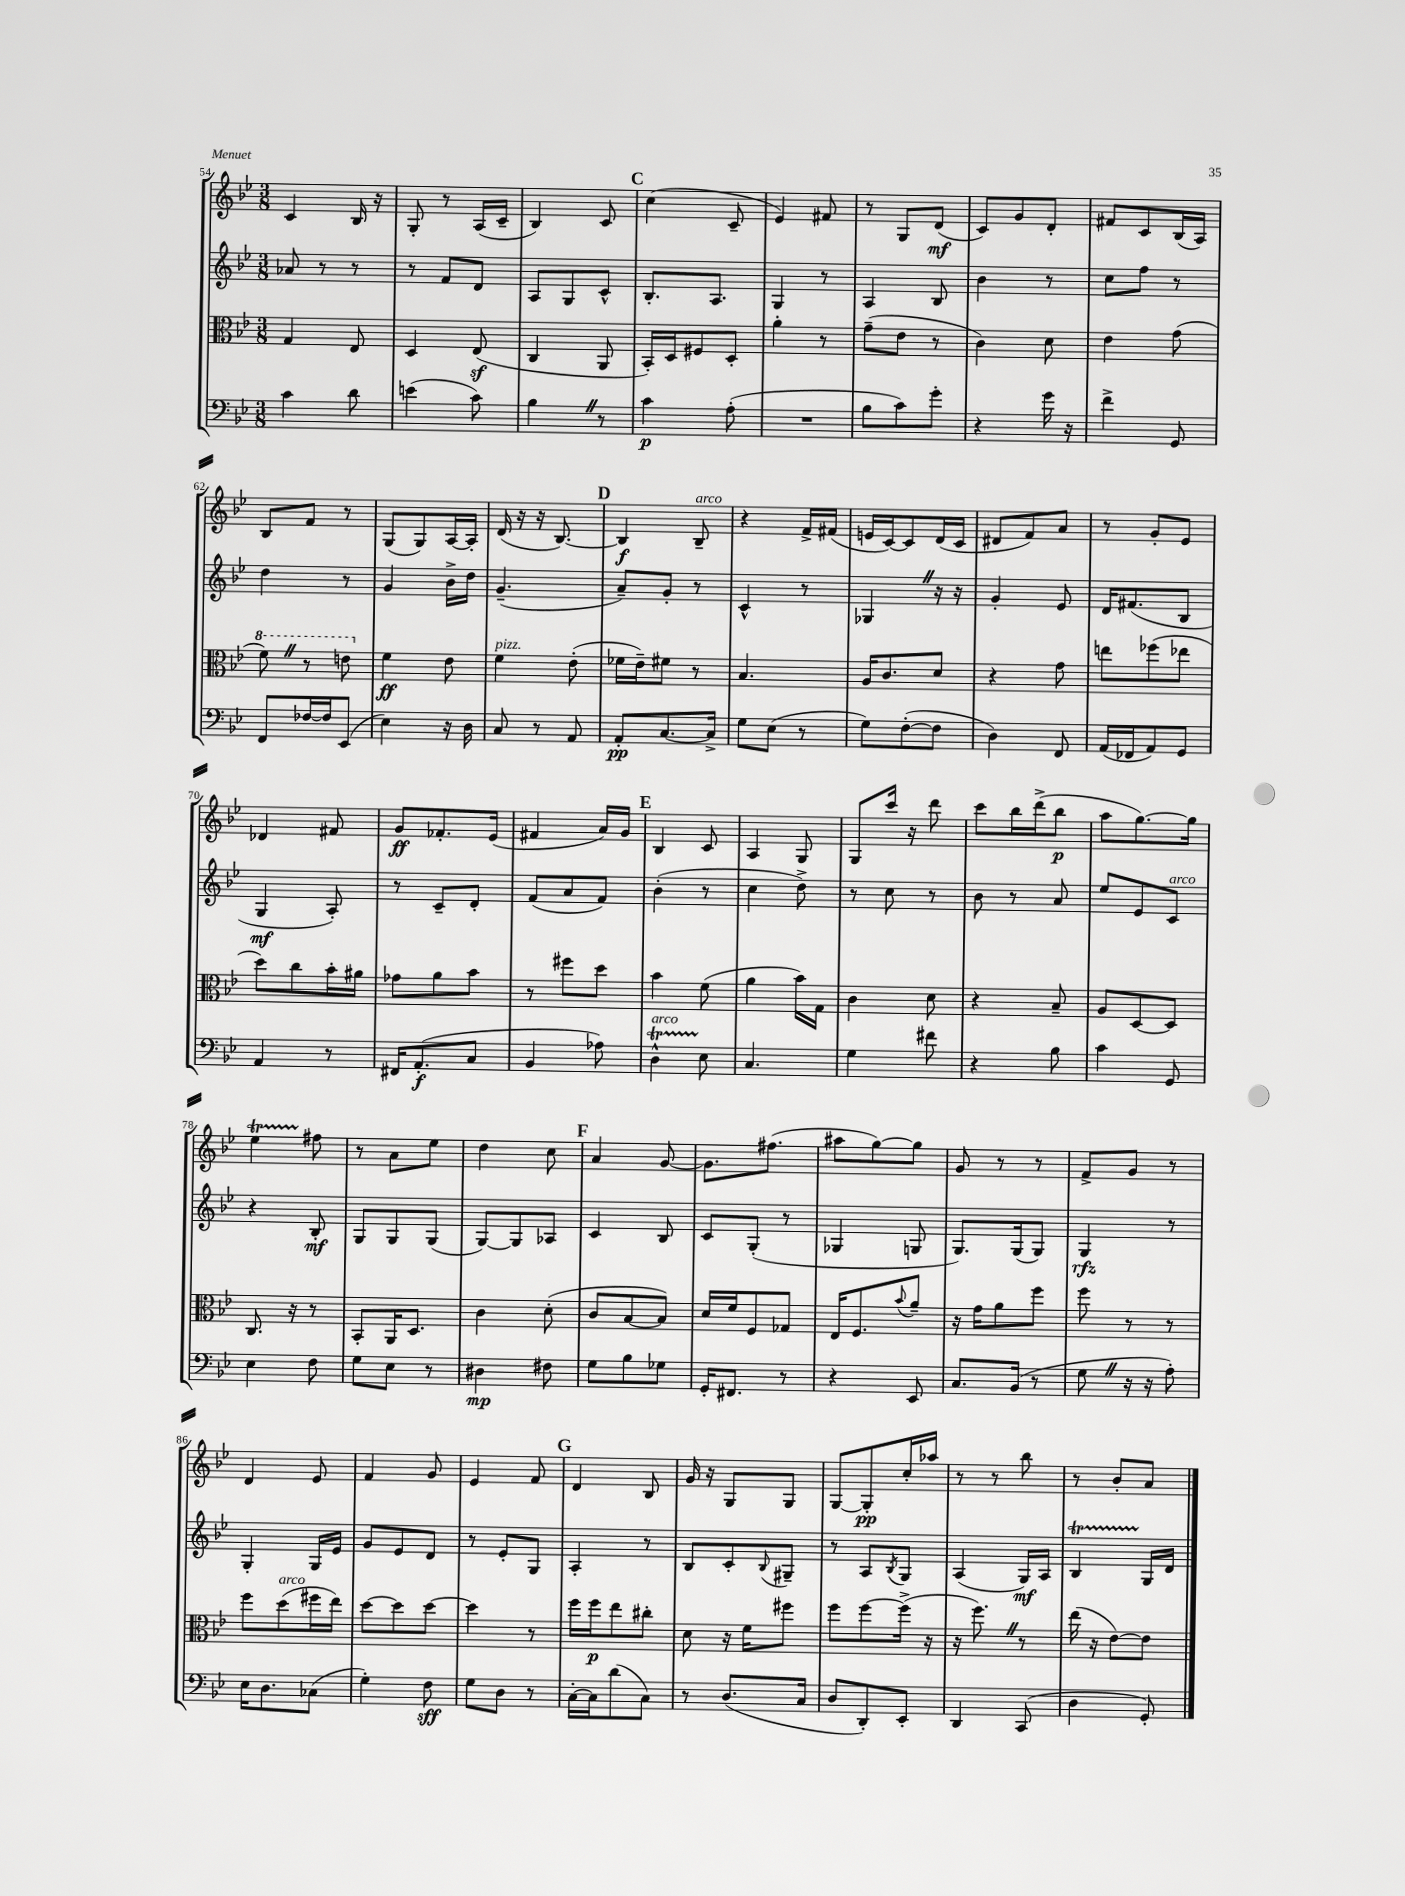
<<
\new StaffGroup <<
\new Staff = "s0" {
    \clef treble \key bes \major \numericTimeSignature \time 3/8
    c'4 bes16 r16 |
    g8-. r8 a16( c'16-- |
    bes4) c'8 |
    \mark \markup { \bold "C" } c''4( c'8-- |
    ees'4) fis'8 |
    r8 g8 d'8\mf( |
    c'8) g'8 d'8-. |
    fis'8 c'8 bes16( a16) |
    bes8 f'8 r8 |
    g8( g8) a16~ a16-. |
    d'16( r16 r16 bes8.~) |
    \mark \markup { \bold "D" } bes4\f bes8--^\markup { \italic "arco" } |
    r4 f'16-> fis'16( |
    e'16 c'16~) c'8 d'16( c'16 |
    dis'8 f'8) a'8 |
    r8 g'8-. ees'8 |
    des'4 fis'8 |
    g'8\ff fes'8.-. ees'16( |
    fis'4 a'16) g'16 |
    \mark \markup { \bold "E" } bes4 c'8 |
    a4 g8 |
    g8 c'''16 r16 d'''8 |
    c'''8 bes''16 d'''16->( bes''8\p |
    a''8 g''8.~) g''16 |
    ees''4\startTrillSpan fis''8\stopTrillSpan |
    r8 a'8 ees''8 |
    d''4 c''8 |
    \mark \markup { \bold "F" } a'4 g'8~ |
    g'8. fis''8.( |
    ais''8 g''8~) g''8 |
    g'8 r8 r8 |
    f'8-> g'8 r8 |
    d'4 ees'8 |
    f'4 g'8 |
    ees'4 f'8 |
    \mark \markup { \bold "G" } d'4 bes8 |
    g'16 r16 g8 g8 |
    g8~ g8-.\pp c''16-. aes''16 |
    r8 r8 bes''8 |
    r8 bes'8-. a'8 \bar "|." |
}
\new Staff = "s1" {
    \clef treble \key bes \major \numericTimeSignature \time 3/8
    aes'8 r8 r8 |
    r8 f'8 d'8 |
    a8 g8 c'8-^ |
    \mark \markup { \bold "C" } bes8.-. a8. |
    g4 r8 |
    a4 bes8 |
    bes'4 r8 |
    c''8 f''8 r8 |
    d''4 r8 |
    g'4 bes'16-> d''16 |
    g'4.--( |
    \mark \markup { \bold "D" } a'8--) g'8-. r8 |
    c'4-^ r8 |
    ges4 \once \override BreathingSign.text = \markup { \musicglyph "scripts.caesura.straight" } \breathe r16 r16 |
    g'4-. ees'8 |
    d'16 fis'8.( bes8 |
    g4\mf a8-.) |
    r8 c'8-- d'8-. |
    f'8( a'8 f'8) |
    \mark \markup { \bold "E" } bes'4-.( r8 |
    c''4 d''8->) |
    r8 c''8 r8 |
    bes'8 r8 a'8 |
    ees''8 ees'8 c'8^\markup { \italic "arco" } |
    r4 bes8-.\mf |
    g8 g8 g8( |
    g8~) g8 aes8 |
    \mark \markup { \bold "F" } c'4 bes8 |
    c'8 g8-.( r8 |
    ges4 g8 |
    g8.) g16( g8) |
    g4\rfz r8 |
    g4-. g16 ees'16 |
    g'8 ees'8 d'8 |
    r8 ees'8-. g8 |
    \mark \markup { \bold "G" } a4-. r8 |
    bes8 c'8-. \appoggiatura { bes8 } gis8-- |
    r8 a8 \acciaccatura { bes8 } g8 |
    a4( g16\mf) a16 |
    bes4\startTrillSpan g16\stopTrillSpan d'16 \bar "|." |
}
\new Staff = "s2" {
    \clef alto \key bes \major \numericTimeSignature \time 3/8
    g4 ees8 |
    d4 ees8\sf( |
    c4 a,8 |
    \mark \markup { \bold "C" } bes,16-.) d16 fis8 d8-. |
    a'4-. r8 |
    g'8--( ees'8 r8 |
    c'4) d'8 |
    ees'4 g'8( |
    \ottava #1 f''8) \once \override BreathingSign.text = \markup { \musicglyph "scripts.caesura.straight" } \breathe r8 e''8 \ottava #0 |
    f'4\ff ees'8 |
    f'4^\markup { \italic "pizz." } ees'8-.( |
    \mark \markup { \bold "D" } fes'16 ees'16--) fis'8 r8 |
    bes4. |
    a16 c'8. d'8 |
    r4 g'8 |
    e''8 fes''8( ees''8 |
    d''8) c''8 bes'16-. ais'16 |
    ges'8 a'8 bes'8 |
    r8 fis''8 d''8 |
    \mark \markup { \bold "E" } bes'4 f'8( |
    a'4 bes'16) g16 |
    c'4 d'8 |
    r4 bes8-- |
    a8 d8~ d8 |
    c8. r16 r8 |
    bes,8-. a,16 d8. |
    c'4 d'8-.( |
    \mark \markup { \bold "F" } c'8 bes8~ bes8) |
    d'16 f'16 f8 ges8 |
    ees16 f8. \appoggiatura { bes'8 } a'8-- |
    r16 g'16 a'8 f''8 |
    f''8 r8 r8 |
    f''8 d''8^\markup { \italic "arco" }( fis''16 ees''16) |
    d''8~ d''8 d''8~ |
    d''4 r8 |
    \mark \markup { \bold "G" } f''16 f''16\p ees''8 cis''8-. |
    d'8 r16 f'16 fis''8 |
    f''8 f''8~ f''16->( r16 |
    r16 f''8.) \once \override BreathingSign.text = \markup { \musicglyph "scripts.caesura.straight" } \breathe r8 |
    ees''16( r16 ees'8~) ees'8 \bar "|." |
}
\new Staff = "s3" {
    \clef bass \key bes \major \numericTimeSignature \time 3/8
    c'4 d'8 |
    e'4( c'8) |
    bes4 \once \override BreathingSign.text = \markup { \musicglyph "scripts.caesura.straight" } \breathe r8 |
    \mark \markup { \bold "C" } c'4\p a8-.( |
    R4. |
    bes8 c'8) g'8-. |
    r4 g'16 r16 |
    f'4-> g,8 |
    f,8 fes16~ fes16 ees,8( |
    ees4) r16 d16 |
    c8 r8 a,8 |
    \mark \markup { \bold "D" } a,8-.\pp c8.~ c16-> |
    g8 ees8( r8 |
    g8) f8~-.( f8 |
    d4) f,8 |
    a,16( fes,16 a,8) g,8 |
    a,4 r8 |
    fis,16 a,8.-.\f( c8 |
    bes,4 aes8) |
    \mark \markup { \bold "E" } d4-^\startTrillSpan^\markup { \italic "arco" } ees8\stopTrillSpan |
    c4. |
    g4 fis'8 |
    r4 bes8 |
    c'4 g,8 |
    ees4 f8 |
    g8 ees8 r8 |
    dis4\mp fis8 |
    \mark \markup { \bold "F" } g8 bes8 ges8 |
    g,16-. fis,8. r8 |
    r4 ees,8 |
    c8. bes,16( r8 |
    g8 \once \override BreathingSign.text = \markup { \musicglyph "scripts.caesura.straight" } \breathe r16 r16 a8-.) |
    ees16 d8. ces8( |
    g4-.) f8\sff |
    g8 d8 r8 |
    \mark \markup { \bold "G" } c16~-. c16 d'8( c8) |
    r8 d8.( c16 |
    d8 d,8-.) ees,8-. |
    d,4 c,8( |
    d4 g,8-.) \bar "|." |
}
>>
>>
\layout { \context { \Score currentBarNumber = #54 } }
